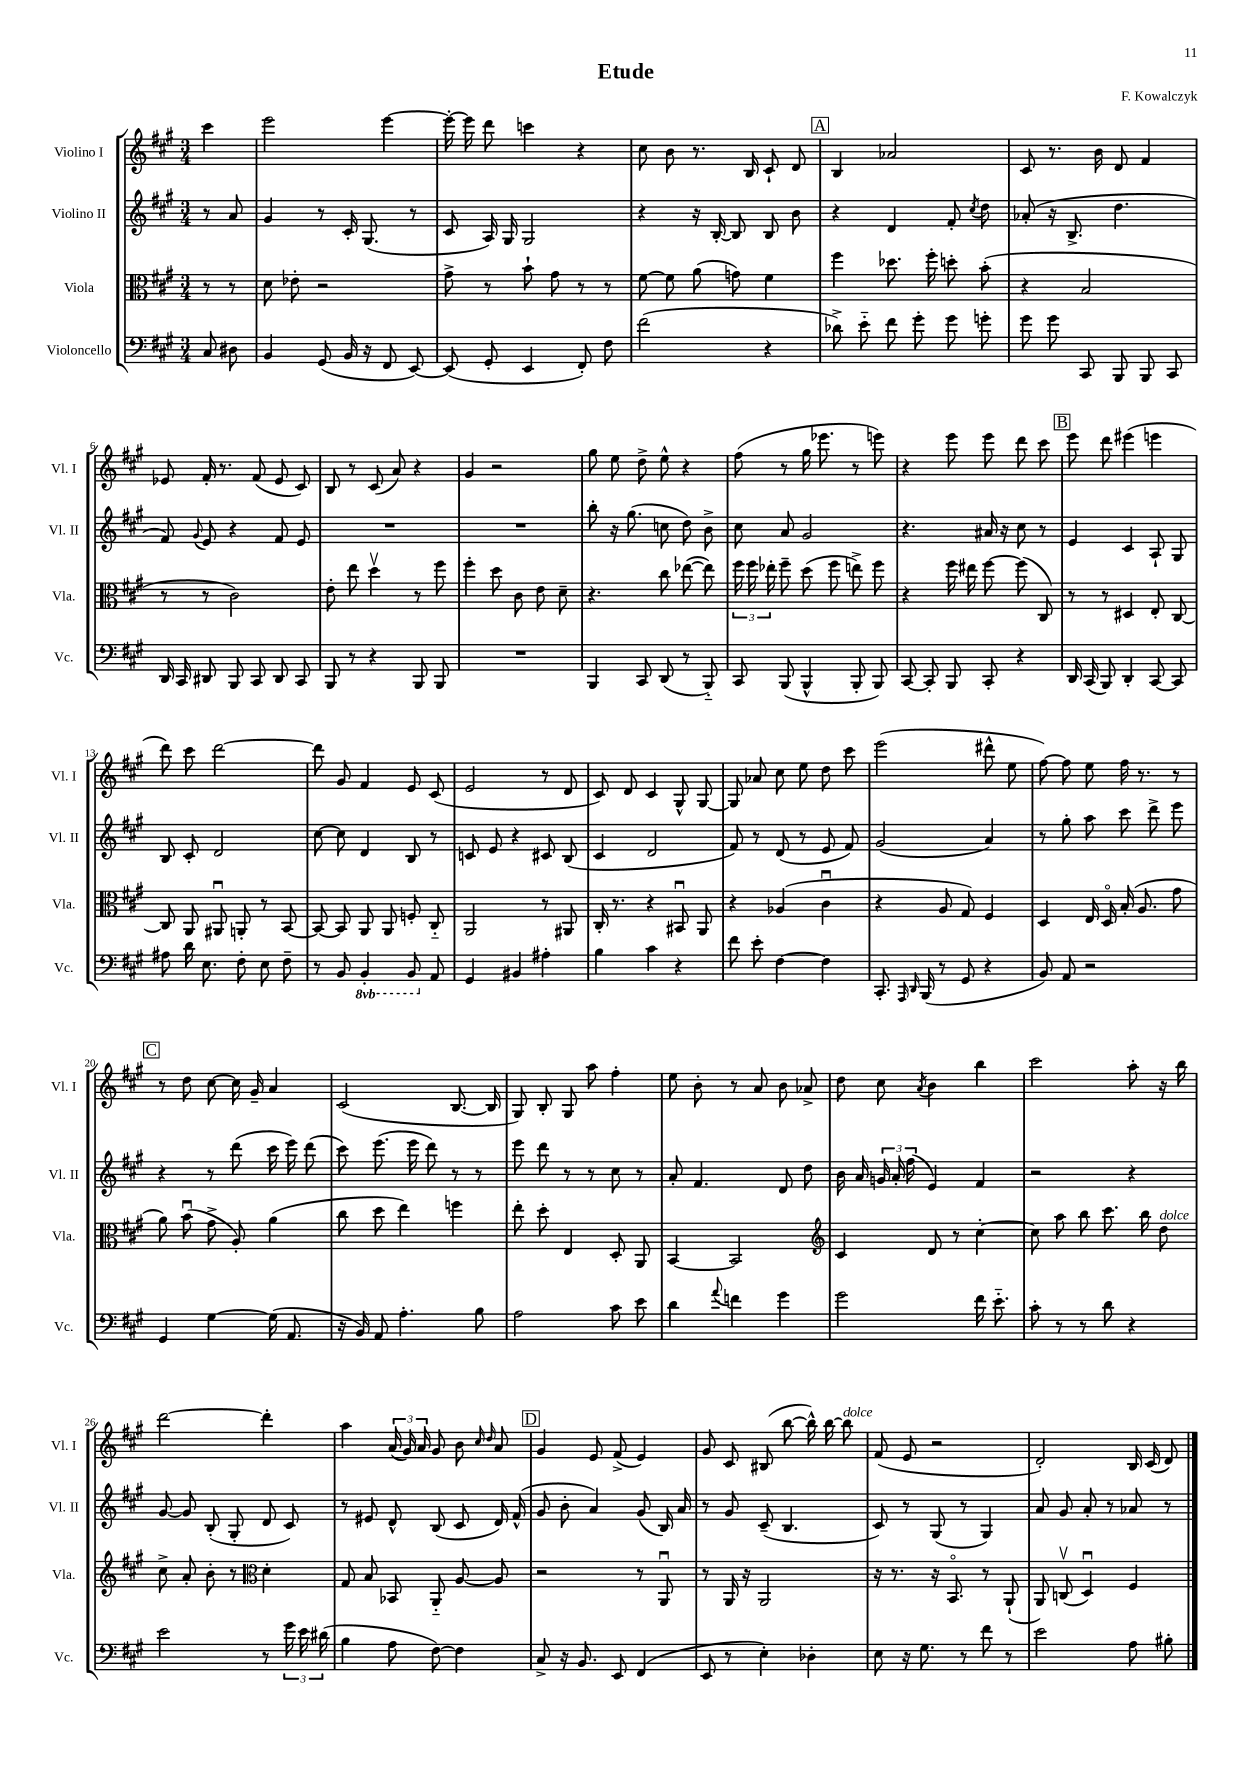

**kern	**kern	**kern	**kern
*staff4	*staff3	*staff2	*staff1
*clefF4	*clefC3	*clefG2	*clefG2
*k[f#c#g#]	*k[f#c#g#]	*k[f#c#g#]	*k[f#c#g#]
*M3/4	*M3/4	*M3/4	*M3/4
8C#/	8r	8r	4ccc#\
8D#\	8r	8a/	.
=	=	=	=
4BB/	8d\	4g#/	2eee\
.	8e-'\	.	.
(8GG#/	2r	8r	.
16BB/	.	16c#'/	.
16r	.	(8.G#/	.
8FF#/	.	.	[4eee\
[8EE/)	.	8r	.
=	=	=	=
(8EE/]	8g#^\	8c#/	16eee'\_
.	.	.	16eee\]
8GG#'/	8r	16A/)	8ddd\
.	.	16G#/	.
4EE/	8b`\	2G#/	4ccc\
.	8g#\	.	.
8FF#'/)	8r	.	4r
8F#\	8r	.	.
=	=	=	=
(2f#\	[8f#\	4r	8cc#\
.	8f#\]	.	8b\
.	(8a\	16r	8.r
.	.	[16B'/	.
.	8g\)	8B/]	.
.	.	.	16B/
4r	4f#\	8B/	8c#`/
.	.	8b\	8d/
=	=	=	=
8d-^\)	4ff#\	4r	4B/
8e'~\	.	.	.
8f#\	8.dd-\	4d/	2a-/
8g#'\	.	.	.
.	16ff#'\	.	.
8g#\	8dd'\	8f#'/	.
.	.	8qcc#/	.
8g'\	(8b'\	8dd\	.
=	=	=	=
8g#\	4r	(8a-'/	8c#/
8g#\	.	16r	8.r
.	.	8.B^/	.
8CC#/	2B/	.	.
.	.	.	16b\
8BBB/	.	4.dd\	8d/
8BBB/	.	.	4f#/
8CC#/	.	.	.
=	=	=	=
16DD/	8r	8f#/)	8e-/
16CC#/	.	.	.
.	.	8qqg#/	.
8DD#/	8r	8e/	16f#'/
.	.	.	8.r
8BBB/	2c#\)	4r	.
8CC#/	.	.	(8f#/
8DD#/	.	8f#/	8e-/
8CC#/	.	8e/	8c#/)
=	=	=	=
8BBB/	8e'\	2.r	8B/
8r	8ee\	.	8r
4r	4ddv\	.	(8c#/
.	.	.	8a/)
8BBB/	8r	.	4r
8BBB/	8ff#\	.	.
=	=	=	=
2.r	4ff#'\	2.r	4g#/
.	8dd\	.	2r
.	8c#\	.	.
.	8e\	.	.
.	8d~\	.	.
=	=	=	=
4BBB/	4.r	8bb'\	8gg#\
.	.	16r	8ee\
.	.	(8.gg#\	.
8CC#/	.	.	8dd^\
(8DD/	8cc#\	8cc\	8ee^^\
8r	([8ee-\	8dd\)	4r
8BBB'~/)	8ee-\])	8b^\	.
=	=	=	=
8CC#/	24ff#\	8cc#\	(8ff#\
.	24ff#\	.	.
.	24ee-'\	.	.
(8BBB/	8ff#~\	8a/	8r
4BBB^^/	(8dd\	2g#/	16gg#\
.	.	.	8.eee-\
.	8ff#\	.	.
8BBB'/	8ee^\)	.	8r
8BBB/)	8ff#\	.	8eee\)
=	=	=	=
[8CC#/	4r	4.r	4r
8CC#'/]	.	.	.
8BBB/	16ff#\	.	8eee\
.	16ee#\	.	.
8CC#'/	[8ff#\	16a#/	8eee\
.	.	16r	.
4r	(8ff#\]	8cc#\	8ddd\
.	8C#/)	8r	8ccc#\
=	=	=	=
16DD/	8r	4e/	8eee\
(16CC#/	.	.	.
8BBB/)	8r	.	8ddd\
4DD'/	4D#/	4c#/	(4eee#\
[8CC#/	8E'/	8A`/	4eee\
8CC#/]	[8C#/	8G#/	.
=	=	=	=
8A#\	8C#/]	8B/	8ddd\)
16d\	8AA/	8c#'/	8ccc#\
8.E\	.	.	.
.	8AA#u/	2d/	[2ddd\
8F#'\	8AA'/	.	.
8E\	8r	.	.
8F#~\	[8BB/	.	.
=	=	=	=
8r	8BB/_	[8cc#\	8ddd\]
8BB/	8BB/]	8cc#\]	8g#/
4BBB'/	8AA/	4d/	4f#/
.	8AA/	.	.
8BBB/	8F'/	8B/	8e/
8AA/	8C#'~/	8r	(8c#/
=	=	=	=
4GG#/	2AA/	8c/	2e/
.	.	8e/	.
4BB#/	.	4r	.
4A#'\	8r	8c#/	8r
.	8AA#/	(8B/	8d/
=	=	=	=
4B\	16C#'/	4c#/	8c#/)
.	8.r	.	.
.	.	.	8d/
4c#\	4r	2d/	4c#/
4r	8BB#u/	.	8G#^^/
.	8AA/	.	[8G#/
=	=	=	=
8f#\	4r	8f#/)	8G#/]
8e'\	.	8r	8a-/
[4F#\	(4A-/	(8d/	8cc#\
.	.	8r	8ee\
4F#\]	4c#u\	8e/	8dd\
.	.	8f#/)	8ccc#\
=	=	=	=
8.CC#'/	4r	(2g#/	(2eee\
16qqAAA/	.	.	.
16qqDD/	.	.	.
(16BBB/	.	.	.
8r	8A/	.	.
8GG#/	8G#/)	.	.
4r	4F#/	4a/)	8ddd#^^\
.	.	.	8ee\
=	=	=	=
8BB/)	4D/	8r	[8ff#\)
8AA/	.	8gg#'\	8ff#\]
2r	16E/	8aa\	8ee\
.	16Do/	.	.
.	(16B'/	8ccc#\	16ff#\
.	8.A/	.	8.r
.	.	8ddd^\	.
.	8g#\	8eee\	8r
=	=	=	=
4GG#/	8a\)	4r	8r
.	(8bu\	.	8dd\
[4G#\	8g#^\	8r	[8cc#\
.	8A'/)	(8ddd\	16cc#\]
.	.	.	16g#~/
(16G#\]	(4a\	16ccc#\	4a/
8.AA/	.	16eee\)	.
.	.	(8ddd\	.
=	=	=	=
16r	8cc#\	8ccc#\)	(2c#/
16BB/)	.	.	.
8AA/	8dd\	(8.eee\	.
4.A'\	4ee\)	.	.
.	.	16eee\	.
.	.	8ddd\)	.
.	4ff\	8r	[8.B/
8B\	.	8r	.
.	.	.	16B/]
=	=	=	=
2A\	8ee'\	8eee\	8G#/)
.	8dd'\	8ddd\	8B'/
.	4E/	8r	8G#/
.	.	8r	8aa\
8c#\	8D'/	8cc#\	4ff#'\
8e\	8AA/	8r	.
=	=	=	=
4d\	[4BB/	8a'/	8ee\
.	.	4.f#/	8b'\
8qqa/	.	.	.
4f\	2BB/]	.	8r
.	.	.	8a/
4g#\	.	8d/	8b\
.	.	8dd\	8a-^/
=	=	=	=
*	*clefG2	*	*
2g#\	4c#/	16b\	8dd\
.	.	16a/	.
.	.	24g/	8cc#\
.	.	24a'/	.
.	.	(24ff#\	.
.	.	.	8qa/
.	8d/	4e/)	4b\
.	8r	.	.
16f#\	[4cc#'\	4f#/	4bb\
8.e'~\	.	.	.
=	=	=	=
8c#'\	8cc#\]	2r	2ccc#\
8r	8aa\	.	.
8r	8bb\	.	.
8d\	8.ccc#\	.	.
4r	.	4r	8aa'\
.	16bb\	.	.
.	8dd\	.	16r
.	.	.	16bb\
=	=	=	=
2e\	8cc#^\	[8g#/	[2ddd\
.	8a'/	8g#/]	.
.	8b'\	(8B'/	.
.	8r	8G#'/	.
*	*clefC3	*	*
8r	4d'\	8d/	4ddd'\]
24g#\	.	8c#/)	.
24e\	.	.	.
(24d#\	.	.	.
=	=	=	=
4B\	8G#/	8r	4aa\
.	8B/	8e#/	.
8A\	8BB-/	8d^^/	(24a/
.	.	.	24g#/)
.	.	.	24a/
[8F#\)	8AA'~/	(8B/	8g#/
4F#\]	[8A/	8c#/	8b\
.	.	.	16qqcc#/
.	.	.	16qqdd/
.	8A/]	16d/)	8a/
.	.	(16f#^^/	.
=	=	=	=
8C#^/	2r	8g#/	4g#/
16r	.	8b'\	.
8.BB/	.	.	.
.	.	4a/)	8e/
8EE/	.	.	(8f#^/
(4FF#/	8r	(8g#/	4e/)
.	8AAu/	16B/)	.
.	.	16a/	.
=	=	=	=
8EE/	8r	8r	8g#/
8r	16AA/	8g#/	8c#/
.	16r	.	.
4E'\)	2AA/	(8c#~/	(8B#/
.	.	4.B/	[8bb\
4D-'\	.	.	16bb^^\])
.	.	.	[16bb\
.	.	.	8bb\]
=	=	=	=
8E\	16r	8c#/)	(8f#/
.	8.r	.	.
16r	.	8r	8e/
8.G#\	.	.	.
.	16r	(8G#/	2r
.	8.BBo/	.	.
8r	.	8r	.
8f#\	8r	4G#/)	.
8r	(8AA`/	.	.
=	=	=	=
2e\	8AA/)	8a/	2d'/)
.	(8Cv/	8g#/	.
.	4Du/)	8a'/	.
.	.	8r	.
8A\	4F#/	8a-/	16B/
.	.	.	(16c#/
8B#'\	.	8r	8d/)
==	==	==	==
*-	*-	*-	*-
